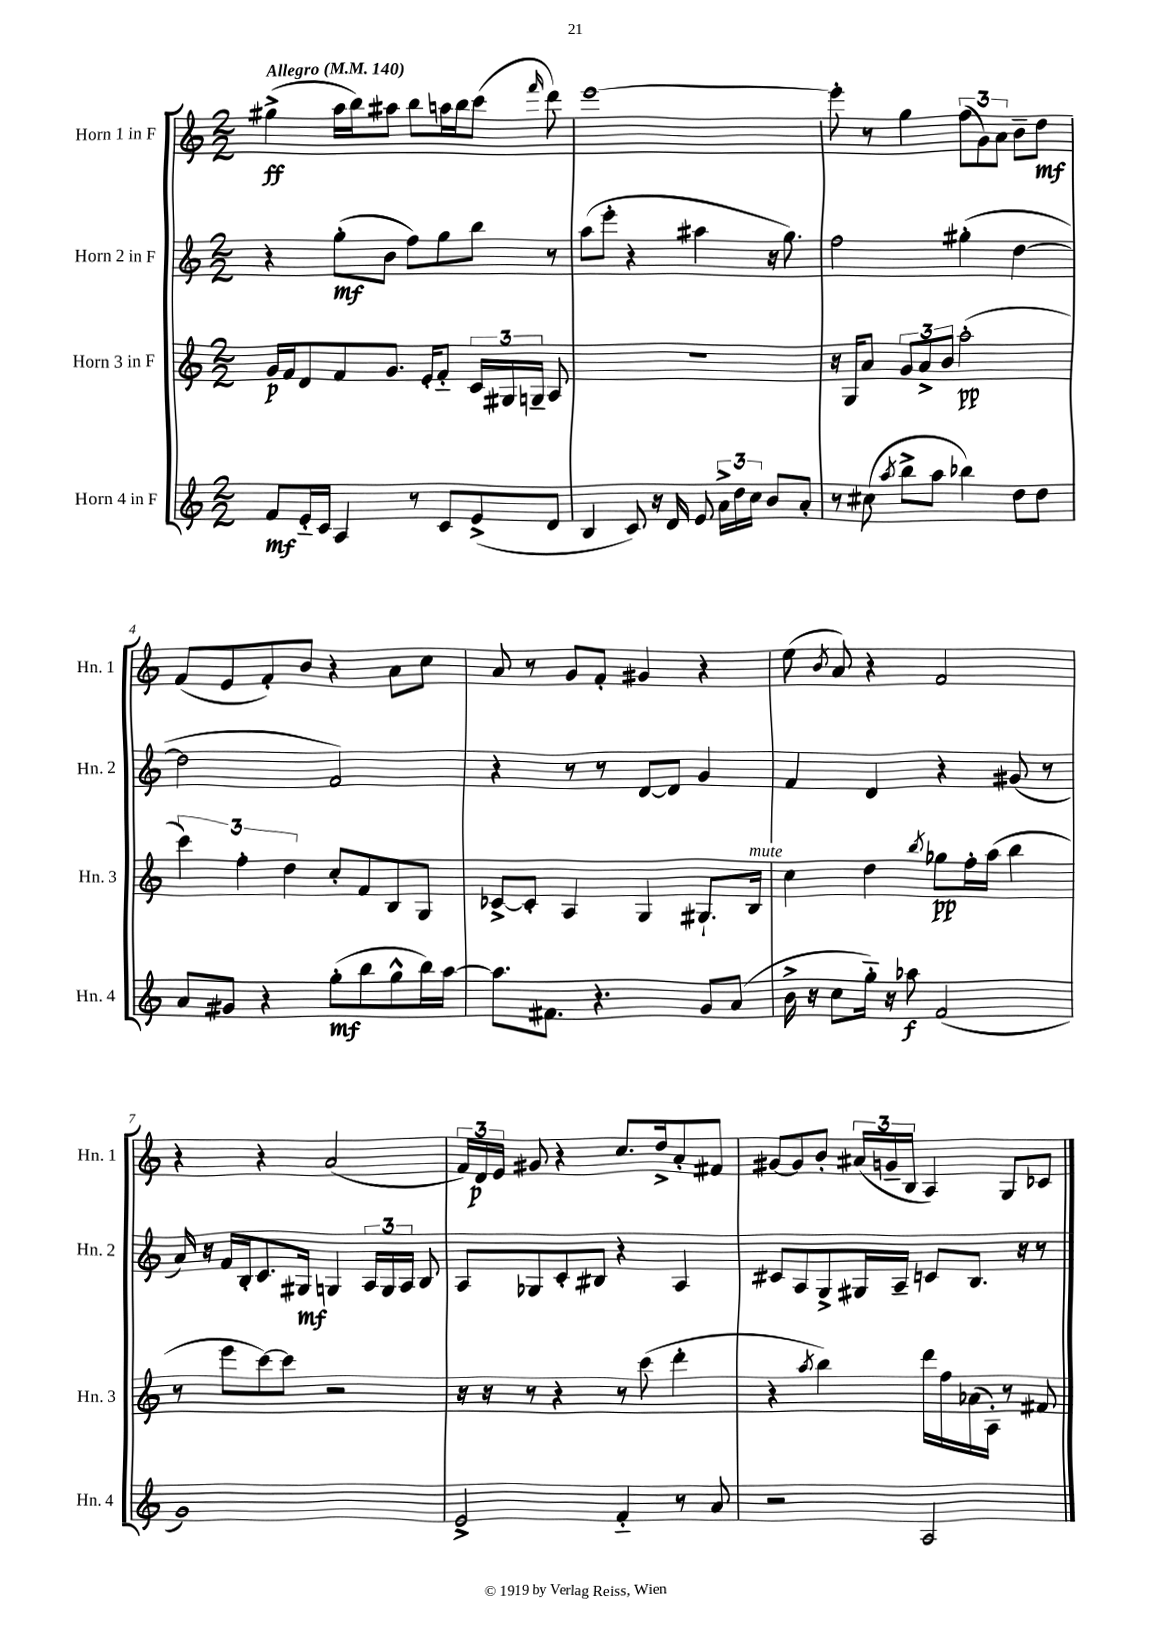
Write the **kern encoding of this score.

**kern	**dynam	**kern	**dynam	**kern	**dynam	**kern	**dynam
*part4	*part4	*part3	*part3	*part2	*part2	*part1	*part1
*staff4	*staff4	*staff3	*staff3	*staff2	*staff2	*staff1	*staff1
*I"Horn 4 in F	*	*I"Horn 3 in F	*	*I"Horn 2 in F	*	*I"Horn 1 in F	*
*I'Hn. 4	*	*I'Hn. 3	*	*I'Hn. 2	*	*I'Hn. 1	*
*clefG2	*	*clefG2	*	*clefG2	*	*clefG2	*
*k[]	*	*k[]	*	*k[]	*	*k[]	*
*M2/2	*	*M2/2	*	*M2/2	*	*M2/2	*
*MM140	*	*MM140	*	*MM140	*	*MM140	*
=1	=1	=1	=1	=1	=1	=1	=1
!	!	!	!	!	!	!LO:TX:a:B:t=Allegro	!
8f/L	mf	16g/LL	p	4r	.	(4gg#X^\	ff
.	.	16f/J	.	.	.	.	.
16e/L	.	8d/	.	.	.	.	.
16c/JJ	.	.	.	.	.	.	.
4A/	.	8f/	.	(8gg'\L	mf	16aa\LL	.
.	.	.	.	.	.	16bb\J)	.
.	.	8.g/J	.	8b\J	.	8aa#X\J	.
8r	.	.	.	8ff\L)	.	8bb\L	.
.	.	16e'/KL	.	.	.	.	.
8c/L	.	8f/J	.	8gg\	.	16aan\L	.
.	.	.	.	.	.	16bb\J	.
(8e^/	.	24c/LL	.	8bb\J	.	(8ccc\J	.
.	.	24G#X/	.	.	.	.	.
.	.	24Gn~/JJ	.	.	.	.	.
.	.	.	.	.	.	16qqfff/	.
8d/J	.	8A/	.	8r	.	8ddd\)	.
=2	=2	=2	=2	=2	=2	=2	=2
4B/	.	1r	.	(8aa\L	.	[1eee	.
.	.	.	.	8eee'\J	.	.	.
8c/)	.	.	.	4r	.	.	.
16r	.	.	.	.	.	.	.
16d/	.	.	.	.	.	.	.
8e/	.	.	.	4aa#X\	.	.	.
24a^\LL	.	.	.	.	.	.	.
24dd\	.	.	.	.	.	.	.
24cc\JJ	.	.	.	.	.	.	.
8b/L	.	.	.	16r	.	.	.
.	.	.	.	8.gg\)	.	.	.
8a'/J	.	.	.	.	.	.	.
=3	=3	=3	=3	=3	=3	=3	=3
8r	.	16r	.	2ff\	.	8eee'\]	.
.	.	16G/KL	.	.	.	.	.
(8cc#X\	.	8a/J	.	.	.	8r	.
8qaa/	.	.	.	.	.	.	.
8bb^\L	.	12g/L	.	.	.	4gg\	.
.	.	12a^/	.	.	.	.	.
8aa\J	.	.	.	.	.	.	.
.	.	12b/J	.	.	.	.	.
4bb-X\)	.	(2aa'\	pp	(4gg#X'\	.	(12ff\L	.
.	.	.	.	.	.	12g\)	.
.	.	.	.	.	.	12a\J	.
8dd\L	.	.	.	[4dd\	.	8b~\L	.
8dd\J	.	.	.	.	.	8dd\J	mf
!!LO:LB:g=z
=4	=4	=4	=4	=4	=4	=4	=4
8a/L	.	6ccc\)	.	2dd\]	.	(8f/L	.
8g#X/J	.	.	.	.	.	8e/	.
.	.	6ff'\	.	.	.	.	.
4r	.	.	.	.	.	8f'/)	.
.	.	6dd\	.	.	.	.	.
.	.	.	.	.	.	8b/J	.
(8gg'\L	mf	8cc'/L	.	2f/)	.	4r	.
8bb\	.	8f/	.	.	.	.	.
8gg^^\	.	8B/	.	.	.	8a\L	.
16bb\L)	.	8G/J	.	.	.	8cc\J	.
[16aa\JJ	.	.	.	.	.	.	.
=5	=5	=5	=5	=5	=5	=5	=5
8.aa\L]	.	[8c-X^/L	.	4r	.	8a/	.
.	.	8c-'/J]	.	.	.	8r	.
8.f#X\J	.	.	.	.	.	.	.
.	.	4A/	.	8r	.	8g/L	.
4.r	.	.	.	8r	.	8f'/J	.
.	.	4G/	.	[8d/L	.	4g#X/	.
.	.	.	.	8d/J]	.	.	.
8g/L	.	8.G#X`/L	.	4g/	.	4r	.
(8a/J	.	.	.	.	.	.	.
!	!	!LO:TX:a:i:t=mute	!	!	!	!	!
.	.	16B/Jk	.	.	.	.	.
=6	=6	=6	=6	=6	=6	=6	=6
16b^\	.	4cc\	.	4f/	.	(8ee\	.
16r	.	.	.	.	.	.	.
.	.	.	.	.	.	8qb/	.
8cc\L	.	.	.	.	.	8a/)	.
16gg\Jk)	.	4dd\	.	4d/	.	4r	.
16r	.	.	.	.	.	.	.
8aa-X\	f	.	.	.	.	.	.
.	.	8qbb/	.	.	.	.	.
(2f/	.	8gg-X\L	pp	4r	.	2f/	.
.	.	16ff'\L	.	.	.	.	.
.	.	(16aa\JJ	.	.	.	.	.
.	.	4bb\	.	(8g#X/	.	.	.
.	.	.	.	8r	.	.	.
!!LO:LB:g=z
=7	=7	=7	=7	=7	=7	=7	=7
1g)	.	8r	.	16a/)	.	4r	.
.	.	.	.	16r	.	.	.
.	.	8eee\L	.	16f/LL	.	.	.
.	.	.	.	16B'/J	.	.	.
.	.	[8ccc\)	.	8.c/	.	4r	.
.	.	8ccc\J]	.	.	.	.	.
.	.	.	.	16G#X/Jk	mf	.	.
.	.	2r	.	4Gn/	.	(2a/	.
.	.	.	.	24A/LL	.	.	.
.	.	.	.	24G/	.	.	.
.	.	.	.	24A/JJ	.	.	.
.	.	.	.	8B/	.	.	.
=8	=8	=8	=8	=8	=8	=8	=8
2e^/	.	16r	.	8A/L	.	24f/LL)	.
.	.	.	.	.	.	24d/	p
.	.	16r	.	.	.	.	.
.	.	.	.	.	.	24e/JJ	.
.	.	8r	.	8G-X/	.	8g#X/	.
.	.	4r	.	8c'/	.	4r	.
.	.	.	.	8B#X/J	.	.	.
4f/	.	8r	.	4r	.	8.cc/L	.
.	.	(8ccc\	.	.	.	.	.
.	.	.	.	.	.	16dd^/k	.
8r	.	4ddd'\	.	4A/	.	8a'/	.
8a/	.	.	.	.	.	8f#X/J	.
=9	=9	=9	=9	=9	=9	=9	=9
2r	.	4r	.	8c#X/L	.	[8g#X/L	.
.	.	.	.	8A/	.	8g#/]	.
.	.	8qaa/	.	.	.	.	.
.	.	4bb\)	.	8G^/	.	8b'/J	.
.	.	.	.	16G#X/L	.	(24a#X/LL	.
.	.	.	.	.	.	24gn~/	.
.	.	.	.	16A~/JJ	.	.	.
.	.	.	.	.	.	24B/JJ	.
2A/	.	16ddd\LL	.	8cn/L	.	4A/)	.
.	.	16ff\	.	.	.	.	.
.	.	(16a-X\	.	8.B/J	.	.	.
.	.	16A'\JJ)	.	.	.	.	.
.	.	8r	.	.	.	8G/L	.
.	.	.	.	16r	.	.	.
.	.	8f#X/	.	8r	.	8c-X/J	.
==	==	==	==	==	==	==	==
*-	*-	*-	*-	*-	*-	*-	*-
